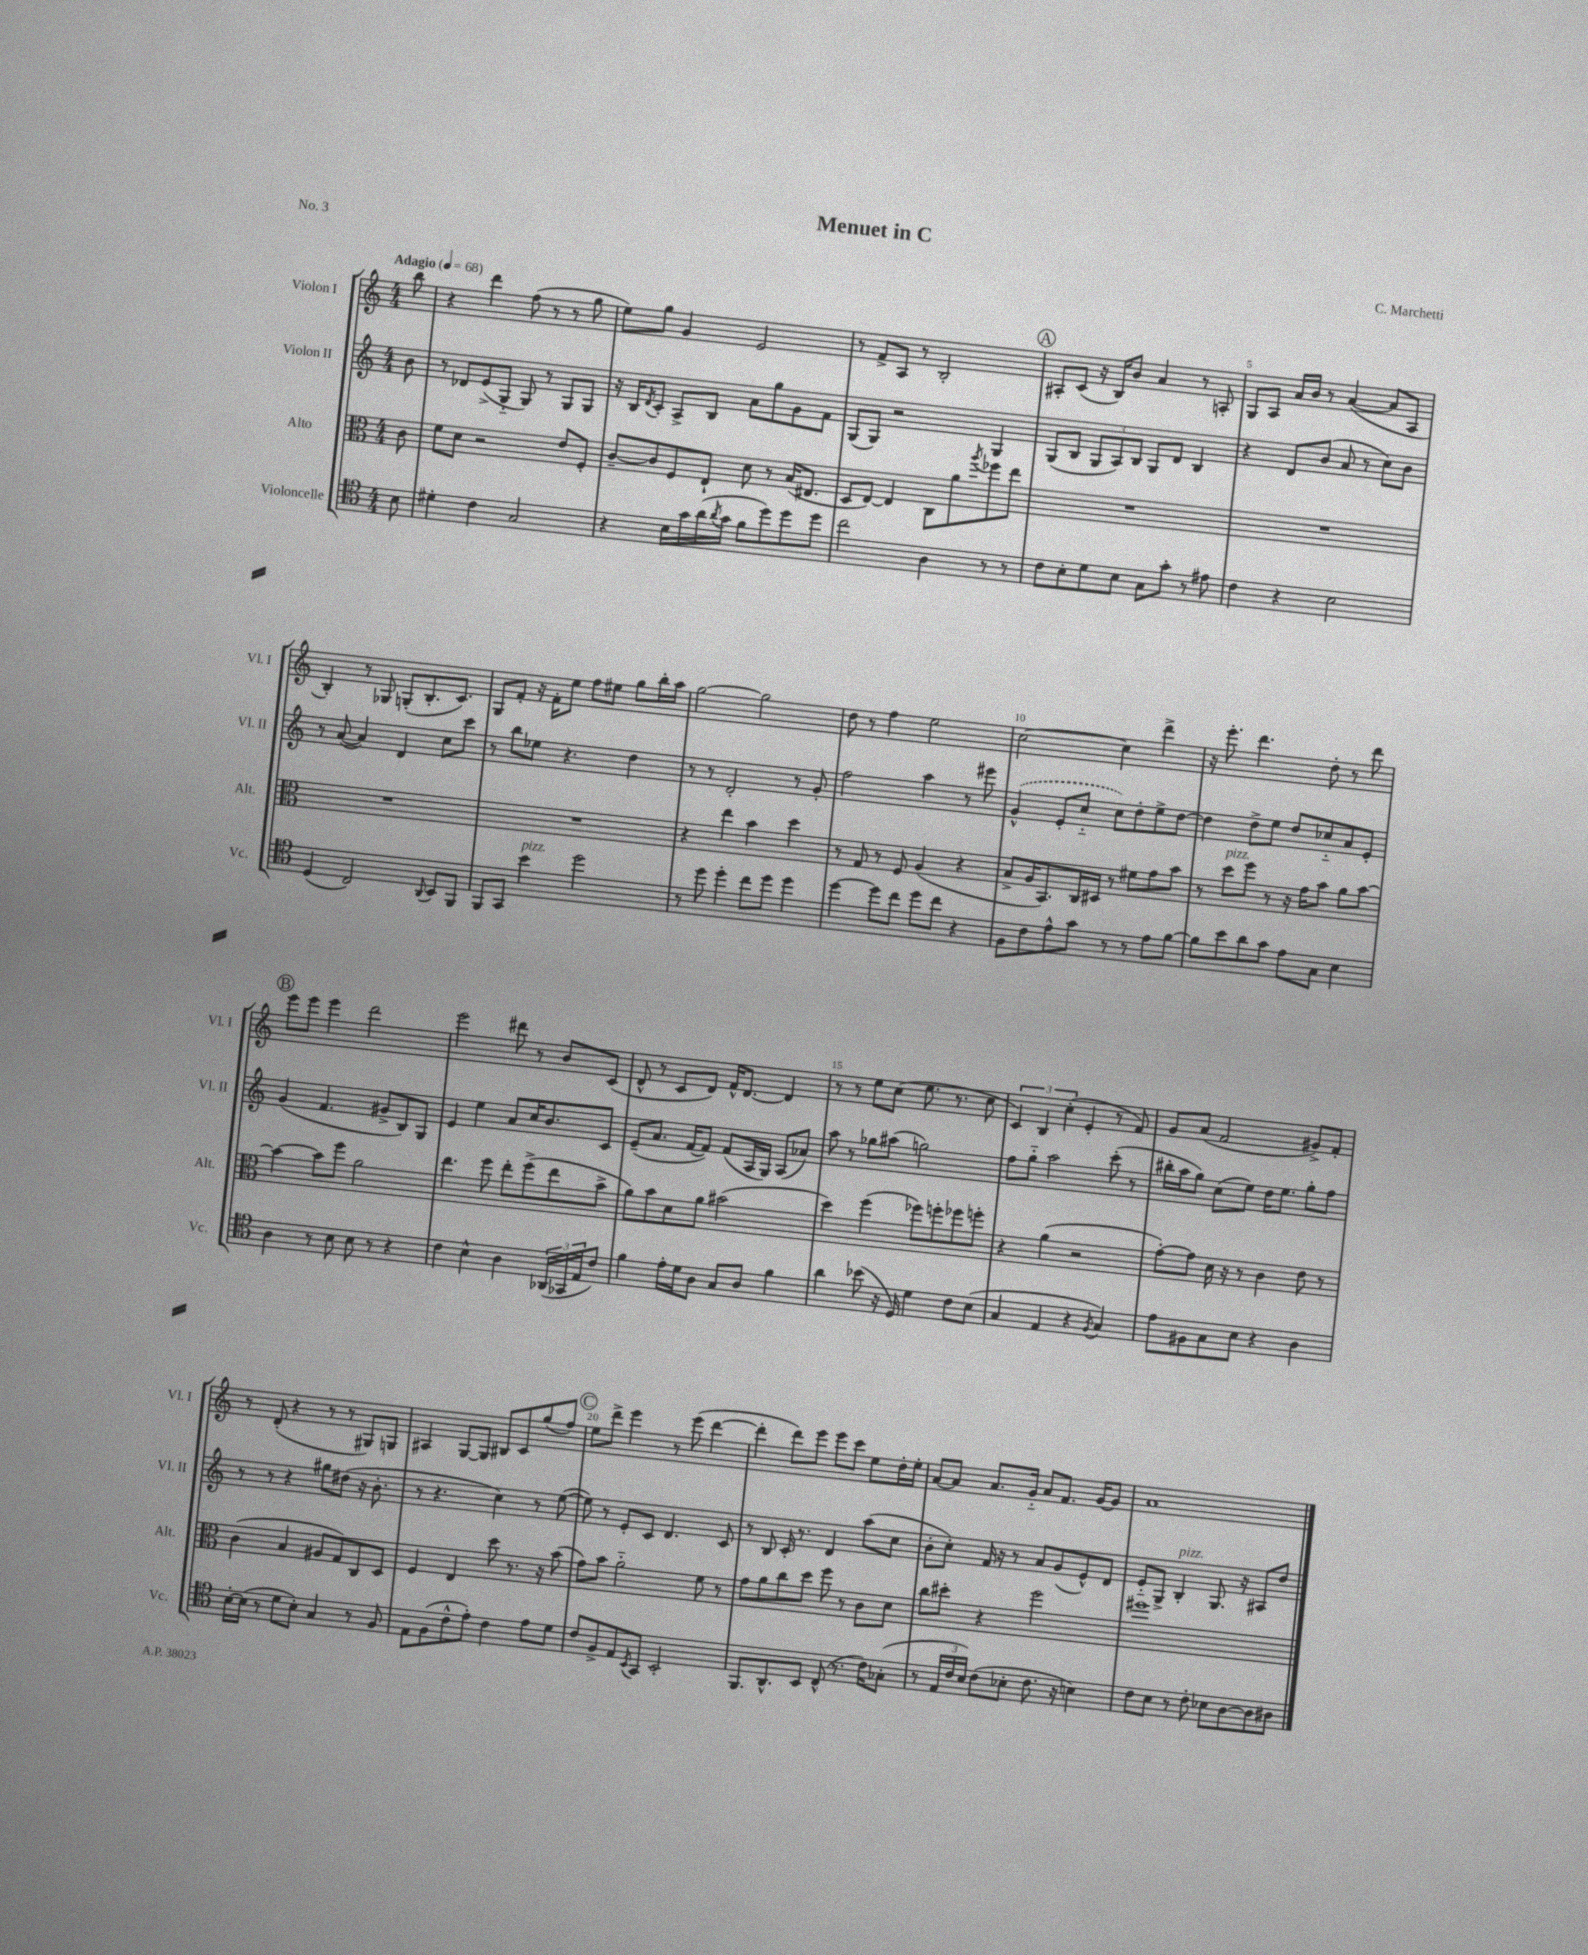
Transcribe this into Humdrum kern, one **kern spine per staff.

**kern	**kern	**kern	**kern
*staff4	*staff3	*staff2	*staff1
*clefC4	*clefC3	*clefG2	*clefG2
*k[]	*k[]	*k[]	*k[]
*M4/4	*M4/4	*M4/4	*M4/4
*MM68	*MM68	*MM68	*MM68
8B\	8c\	8b\	8bb\
=	=	=	=
4d#'\	8f\L	8r	4r
.	8d\J	8d-/L	.
4c\	2r	(8e^/	4ddd\
.	.	8G'~/J	.
2G/	.	8G/)	(8ff\
.	.	8r	8r
.	8e/L	8G/L	8r
.	8F'/J	8G/J	8gg\
=	=	=	=
4r	[8c~/L	16r	8ee\L)
.	.	16B/LK	.
.	.	8qd/	.
.	8c/]	8c'/J	8gg\J
16B\LL	8F/	8A^/L	4g/
16g\	.	.	.
(16a\	8E`/J	8B/J	.
8qa/	.	.	.
16g\JJ	.	.	.
8f\L	8d\	8a\L	2e/
8dd\)	8r	8gg\	.
8dd\	(16B/LK	8g\	.
.	8.E#/J	.	.
8dd\J	.	8f\J	.
=	=	=	=
2cc\	8D/L	(8G/L	8r
.	[8E/J)	8G/J)	8f^/L
.	4E/]	2r	8A/J
.	.	.	8r
4A\	8C\L	.	2B'/
.	8a\	.	.
.	8qaa/	.	.
8r	8ff-\	4G/	.
8r	8ee\J	.	.
=	=	=	=
8c\L	1r	(8G/L	8A#'/L
8B'\	.	8B/J	(8c/J
8d\	.	12G/L	16r
.	.	.	16B/LK)
.	.	12A/)	.
8B\J	.	.	8b/J
.	.	12B/J	.
8G\L	.	8G/L	4a/
8g'\J	.	8d/J	.
8r	.	4B/	8r
8e#\	.	.	8A'/
=	=	=	=
4c\	1r	4r	8G/L
.	.	.	8A/J
4r	.	8d/L	16a/LL
.	.	.	16b/JJ
.	.	(8b/J	8r
2B\	.	8a/	([4a/
.	.	8r	.
.	.	8cc\L)	8a/]L
.	.	8b\J	8A/J
=	=	=	=
(4D/	1r	8r	4B'/)
.	.	([8a/	.
2C/)	.	4a/])	8r
.	.	.	8G-/
.	.	4d/	(8G'/L
.	.	.	8.B'/
8qqAA/	.	.	.
8BB/L	.	8cc\L	.
.	.	.	8.c/J)
8FF/J	.	8ccc\J	.
=	=	=	=
8FF/L	1r	8r	8G/L
8GG/J	.	8bb\L	8f'/J
4b\	.	8ee-\J	16r
.	.	.	16f'\LK
.	.	4.r	8ee\J
2dd\	.	.	8ff\L
.	.	.	8ee#\J
.	.	4dd\	8gg\L
.	.	.	16bb'\L
.	.	.	16aa\JJ
=	=	=	=
8r	4r	8r	[2gg\
8dd\	.	8r	.
4dd'\	4ee\	2d'/	.
8cc\L	4b\	.	2gg\]
8dd\J	.	.	.
4dd\	4dd\	8r	.
.	.	8g'/	.
=	=	=	=
[4dd\	8r	2ff\	8dd\
.	8G/	.	8r
8dd\]L	8r	.	4ff\
8cc\J	8F/	.	.
8dd\L	(4A/	4aa\	2ee\
8cc\J	.	.	.
4r	4r	8r	.
.	.	8eee#\	.
=	=	=	=
8F\L	8B^/L	(4g^^/	[2cc\
8c\	16A/K	.	.
.	8.BB/)	.	.
8e^^\	.	8e'/L	.
8g\J	16C/L	8cc'~/J	.
.	16D#/JJ	.	.
8r	8r	8cc\L)	4cc\]
8r	8f#\L	8dd'\	.
8e\L	8g\	8ee^\	4ddd^\
[8f\J	8b\J	[8dd\J	.
=	=	=	=
8f\]L	8r	4dd\]	16r
.	.	.	8.eee'\
8b\	8dd\L	.	.
8a\	8ff\J	8dd^\L	4.ddd\
8g\J	8r	8ee\J	.
8e\L	16r	8dd/L	.
.	16g\LK	.	.
8G\J	8b\J	8cc-'~/	8dd'\
4B\	8a\L	8a/	8r
.	[8b\J	8e'/J	8ddd\
=	=	=	=
4A\	4b\_	(4g/	8eee\L
.	.	.	8eee\J
8r	8b\]L	4.f/	4eee\
8B\	8ff\J	.	.
8B\	2a\	.	2ddd\
8r	.	8g#^/L	.
4r	.	8B/)	.
.	.	8G/J	.
=	=	=	=
4c\	4.ee\	4e/	2eee\
4B^^\	.	4ee\	.
.	8ff\	.	.
4A\	8ee'\L	8a/L	8ddd#\
.	(8ff^\	16cc/K	8r
.	.	8.b/	.
(24AA-/LL	8ee\	.	8b/L
24GG-/	.	.	.
24E/J	.	.	.
8c/J)	8b^\J	8c/J	(8c/J
=	=	=	=
4f\	8a\L)	(8e~/L	8d^^/
.	8b\	8.a/J	8r
16e'\LL	8d\	.	8c/L
16d\J	.	[16f/LK	.
8A\J	8a\J	8f/]J)	8d/J)
8G/L	(2b#\	(8f/L	16f^^/LK
.	.	.	[8.d/J
8A/J	.	16A/L	.
.	.	16G/JJ)	.
4f\	.	(8A/L	4d/]
.	.	8a-/J)	.
=	=	=	=
4a\	4dd\)	8aa\	8r
.	.	8r	8r
(8b-\	(4ff\	8gg-\L	8ee\L
16r	.	(8aa#\J	(8cc\J
16D/)	.	.	.
4d\	8ff-\L)	2gg\)	8.ee\
.	8ff'\	.	.
.	.	.	8.r
8c\L	8ff-\	.	.
(8B\J	8ff'\J	.	8cc\
=	=	=	=
4G/	4r	8ff\L	6c/)
.	.	8gg'~\J	.
.	.	.	6B/
4E/	(4a\	2aa\	.
.	.	.	(6cc'\
4r	2r	.	4e'/
8qF/	.	.	.
4G/)	.	(8ccc'\	8r
.	.	8r	8f/)
=	=	=	=
8e\L	[8g'\L)	16bb#'\LL	8g/L
.	.	16aa\J	.
8F#\	8g\]J	8gg\J)	(8a/J
8G\	16d\	(8cc\L	2f/
.	16r	.	.
8B\J	8r	8ee\J)	.
4r	4c\	16dd\LK	.
.	.	8.ee\J	.
4A\	8e\	8gg'\L	8g#^/L)
.	8r	8ff\J	8f'/J
=	=	=	=
[16B'\LL	(4c\	8r	8r
(16B\]JJ	.	.	.
8r	.	8r	(8d'/
8d\L	4B/	4r	4r
8B'\J)	.	.	.
4G/	8A#/L	8gg#\L	8r
.	8G/)	(8dd#\J	8r
8r	8C/	16r	8G#/L)
.	.	8.b'\	.
8F/	8D/J	.	8G/J
=	=	=	=
8E\L	4F/	8r	4A#/
(8F\	.	4.r	.
8c^^\	4E/	.	[8G/L
8e'\J)	.	.	8G/]J
4c\	8dd\	4cc\)	8B#/L
.	8.r	.	8c/
8e\L	.	8r	(8gg/
.	16r	.	.
8d\J	(8b\	([8ee\	8ff/J)
=	=	=	=
8c/L	8g\L)	8ee\])	8ee\L
8F^/	8b\J	8r	8ddd^\J
8E/	2a'~\	8e'/L	4eee\
8qBB/	.	.	.
8GG/J	.	8c/J	.
2BB'/	.	4.d/	8r
.	.	.	(8eee\
.	8f\	.	[4ddd\
.	8r	8c/	.
=	=	=	=
8.FF/L	8g\L	8r	4ddd'\]
.	8a\	8B/	.
8.AA^^/	.	.	.
.	8cc\	16c'/	8ddd\L)
.	.	8.r	.
8BB/J	8dd\J	.	8eee\J
(8C^^/	8ff\	4d/	8eee\L
8.r	8r	.	8ccc\J
.	8c\L	(8aa\L	8ee\L
16c\LK)	.	.	.
(8G-'\J	8d\J	8cc\J	16dd'\L
.	.	.	16ee'\JJ
=	=	=	=
8r	8cc\L	8b'\L	[8a/L
24E/LL	8dd#'\J	8cc'\J)	8a/]J
24c/	.	.	.
24B/JJ)	.	.	.
(8c\L	4r	16f/	8.a/L
.	.	16r	.
8B-'\J	.	8r	.
.	.	.	16g'~/Jk
8.c\	2ff\	8a/L	8a/L
.	.	(8g/	8.f/J
16r	.	.	.
4B\)	.	8e^^/)	.
.	.	.	[16g/LK
.	.	8d/J	8g/]J
=	=	=	=
8c\L	1ff#	8e'~/L	1a
8B\J	.	8G^/J	.
8r	.	4B'/	.
8c'\	.	.	.
8B-\L	.	8.G/	.
[8A\	.	.	.
.	.	16r	.
8A\]	.	8A#/L	.
8A#\J	.	8dd/J	.
==	==	==	==
*-	*-	*-	*-
